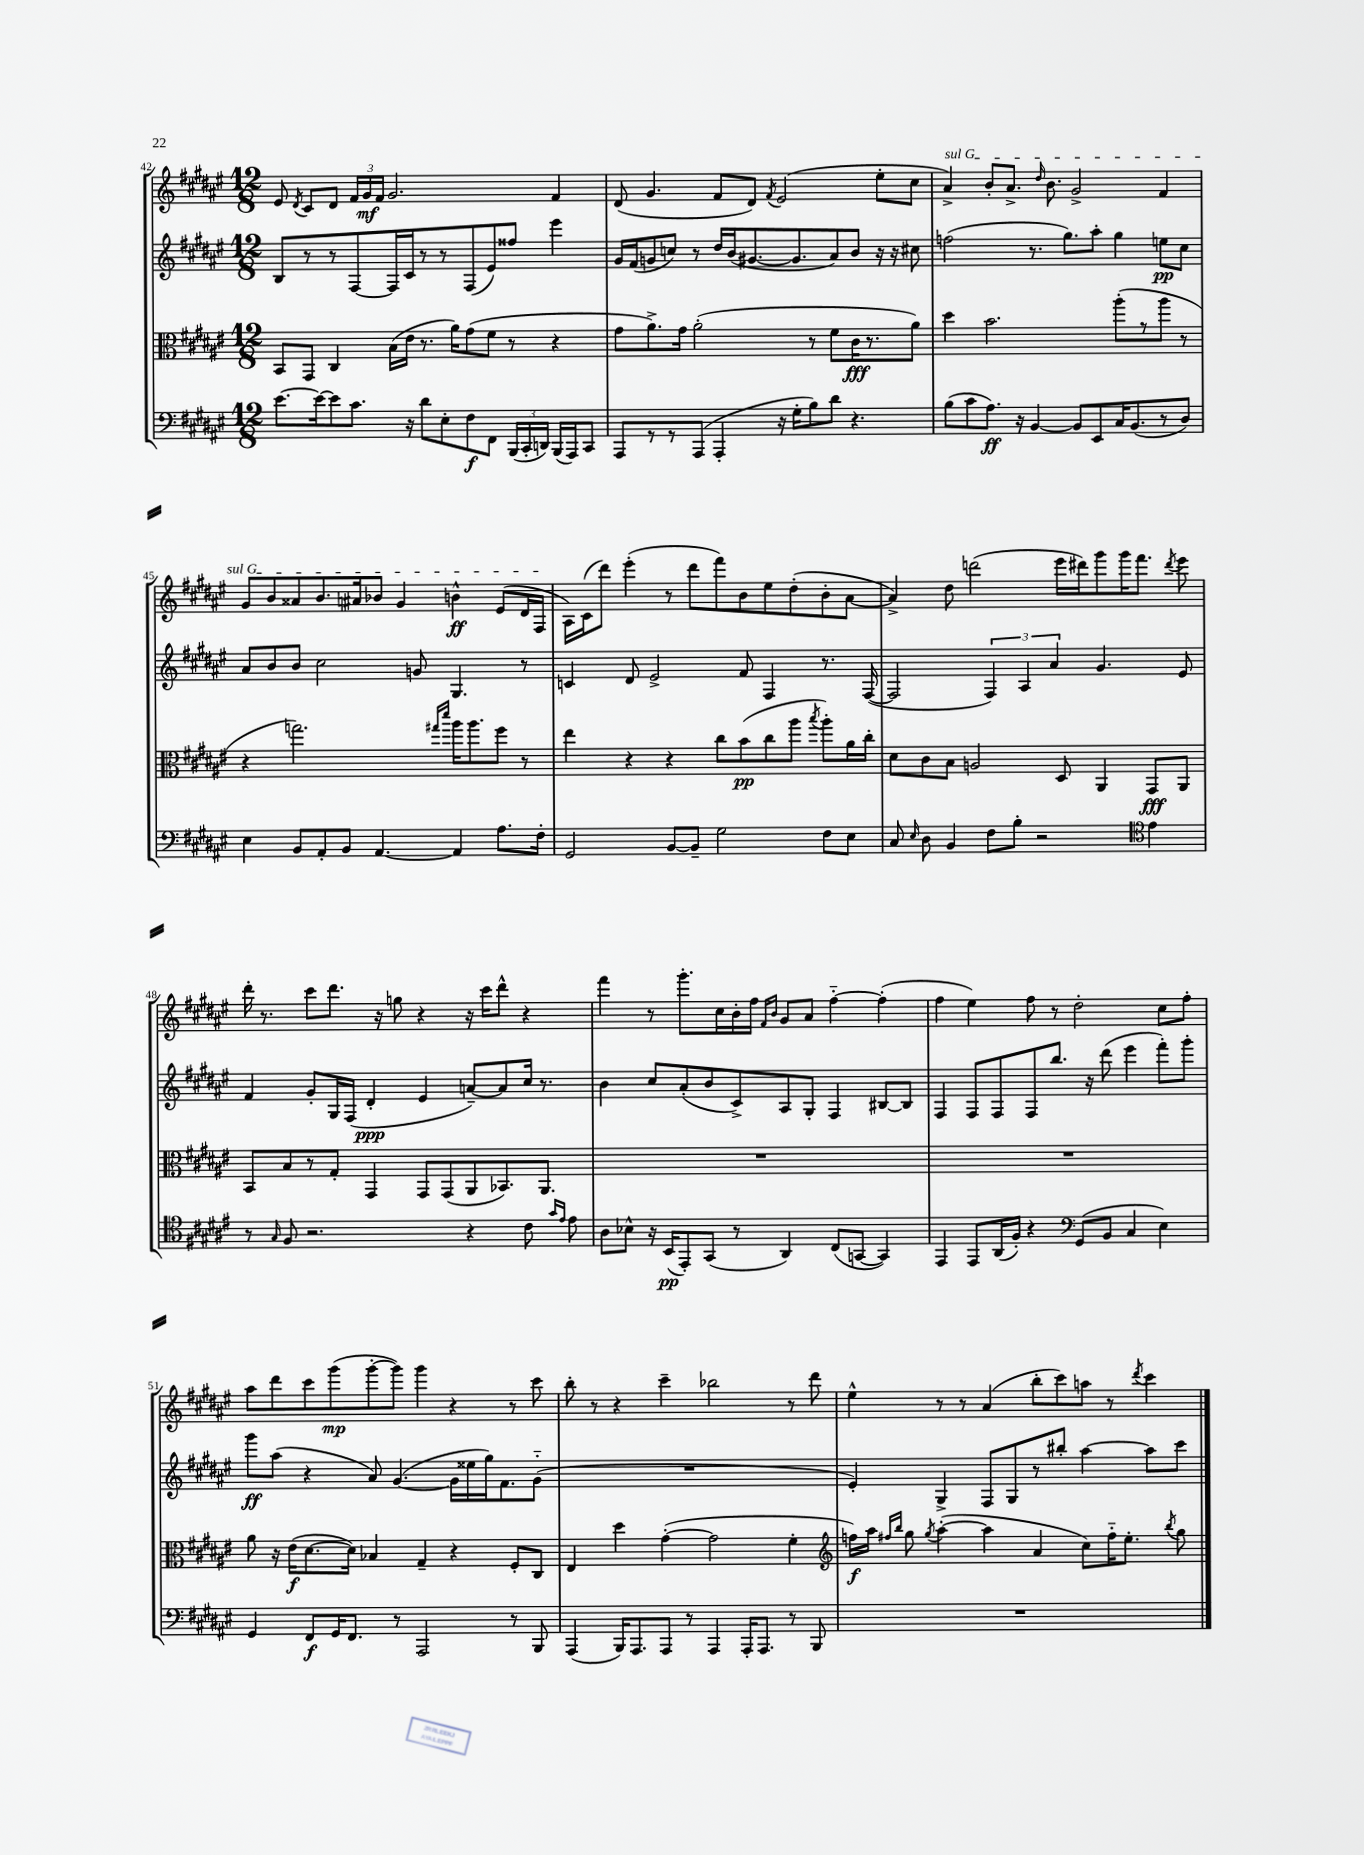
<<
\new StaffGroup <<
\new Staff = "s0" {
    \clef treble \key fis \major \numericTimeSignature \time 12/8
    \autoBeamOff eis'8 \acciaccatura { dis'8 } cis'8[ dis'8] \tuplet 3/2 { fis'16[ gis'16\mf fis'16] } gis'2. fis'4 |
    dis'8( gis'4. fis'8[ dis'8]) \acciaccatura { fis'8 } eis'2( eis''8[-. cis''8] |
    \once \override TextSpanner.bound-details.left.text = \markup { \italic "sul G" } ais'4->\startTextSpan) b'8[-. ais'8.]-> \grace { dis''16 } b'8. gis'2-> fis'4 |
    gis'8[ b'8 aisis'8 b'8. ais'16 bes'8] gis'4 b'4-^\ff eis'8[( dis'16 fis16]\stopTextSpan |
    ais16[) cis'16( dis'''8]) eis'''4-.( r8 dis'''8[ fis'''8) b'8 eis''8 dis''8-.( b'8-. ais'8]~ |
    ais'4->) dis''8 d'''2( eis'''16[ dis'''16) gis'''8 gis'''16 fis'''8.] \acciaccatura { dis'''8 } eis'''8 |
    dis'''16-. r8. cis'''8[ dis'''8.] r16 g''8 r4 r16 cis'''16[ dis'''8]-^ r4 |
    fis'''4 r8 gis'''8.[-. cis''16 b'16-. fis''16] \grace { fis'16[ b'16] } gis'8[ ais'8] fis''4~-_ fis''4-.( |
    fis''4 eis''4) fis''8 r8 dis''2-. cis''8[ fis''8]-. |
    ais''8[ dis'''8 cis'''8 gis'''8\mp( gis'''8~-. gis'''8]) gis'''4 r4 r8 cis'''8 |
    b''8-. r8 r4 cis'''4-- bes''2 r8 dis'''8 |
    eis''4-^ r8 r8 ais'4( b''8[-. cis'''8) a''8] r8 \acciaccatura { dis'''8 } cis'''4 \bar "|." |
}
\new Staff = "s1" {
    \clef treble \key fis \major \numericTimeSignature \time 12/8
    \autoBeamOff b8[ r8 r8 fis8~ fis16 cis'16 r8 r8 fis8( eis'8) fisis''8] eis'''4 |
    gis'16[ fis'16( g'8 c''8]) r8 dis''16[ b'16( gis'8.~ gis'8. ais'8) b'8] r16 r16 cis''8 |
    f''2( r8. gis''8.[) ais''8]-. gis''4 e''8[\pp cis''8] |
    ais'8[ b'8 b'8] cis''2 g'8 gis4. r8 |
    c'4 dis'8 eis'2-> fis'8 fis4 r8. fis16~( |
    fis2 \tuplet 3/2 { fis4) ais4 ais'4 } gis'4. eis'8 |
    fis'4 gis'8[-. gis16 fis16]( dis'4-.\ppp eis'4 a'8[~--) a'8 cis''16] r8. |
    b'4 cis''8[ ais'8-.( b'8 cis'8->) ais8 gis8]-. fis4 bis8[~ bis8] |
    fis4 fis8[ fis8 fis8 b''8.] r16 dis'''8( eis'''4 fis'''8[-.) gis'''8]-. |
    gis'''8[\ff ais''8]( r4 ais'8) gis'4.~( gis'16[ eisis''16 gis''16) fis'8. gis'8]-_( |
    R1. |
    eis'4-.) gis4-> fis8[ gis8 r8 bis''8]-. ais''4~ ais''8[ cis'''8] \bar "|." |
}
\new Staff = "s2" {
    \clef alto \key fis \major \numericTimeSignature \time 12/8
    \autoBeamOff b,8[ gis,8] cis4 b16[( eis'16] r8. ais'16[) gis'8( fis'8] r8 r4 |
    gis'8[ ais'8.->) gis'16] ais'2-.( r8 fis'8[ cis'16\fff r8. ais'8]) |
    dis''4 b'2. ais''8[-.( r8 ais''8] r8 |
    r4 g''2.) \grace { gis''16[ dis'''16] } ais''16[ ais''8. fis''8] r8 |
    eis''4 r4 r4 cis''8[ b'8\pp( cis''8 ais''8] \acciaccatura { b''8 } ais''8[-.) ais'16 cis''16]-. |
    dis'8[ cis'8 b8] a2 dis8 ais,4 gis,8[\fff ais,8] |
    b,8[ b8 r8 gis8]-. gis,4 gis,8[ gis,8( ais,8 bes,8.) ais,8.] |
    R1. |
    R1. |
    ais'8 r16 eis'16[\f( dis'8.~ dis'16]) bes4 gis4-- r4 fis8[-. cis8] |
    eis4 dis''4 gis'4~-.( gis'2 fis'4-. |
    \clef treble f''16[\f) ais''16] \grace { fis''16[ b''16] } gis''8 \acciaccatura { gis''8 } ais''4~-.( ais''4 ais'4 cis''8[) fis''16-_ eis''8.]-. \acciaccatura { b''8 } gis''8 \bar "|." |
}
\new Staff = "s3" {
    \clef bass \key fis \major \numericTimeSignature \time 12/8
    \autoBeamOff eis'8.[~ eis'16~ eis'8 cis'8.] r16 dis'8[ eis8-. fis8\f fis,8] \tuplet 3/2 { b,,16[( cis,16-. d,16]) } b,,16[( ais,,16) cis,8] |
    ais,,8[ r8 r8 ais,,8]( ais,,4-. r16 gis16[-. b8) dis'8] r4. |
    b8[( cis'8 ais8.]\ff) r16 b,4~ b,8[ eis,8 cis16 b,8.( r8 dis8]) |
    eis4 b,8[ ais,8-. b,8] ais,4.~ ais,4 ais8.[ fis16]-. |
    gis,2 b,8[~ b,8]-- gis2 fis8[ eis8] |
    cis8 \grace { eis16 } dis8 b,4 fis8[ b8]-. r2 \clef tenor eis'4 |
    r8 \grace { gis16 } fis8 r2. r4 cis'8 \grace { gis'16[ eis'16] } eis'8 |
    ais8[ bes8]-^ r16 b,16[\pp( eis,8-.) gis,8]( r8 ais,4) cis8[( g,8]~ g,4) |
    eis,4 eis,8[ ais,16( fis16]-.) r4 \clef bass gis,8[( b,8] cis4 eis4) |
    gis,4 fis,8[\f gis,16 fis,8.] r8 ais,,2 r8 b,,8 |
    ais,,4( b,,16[) ais,,8. ais,,8] r8 ais,,4 ais,,16[-. ais,,8.] r8 b,,8 |
    R1. \bar "|." |
}
>>
>>
\layout { \context { \Score currentBarNumber = #42 } }
